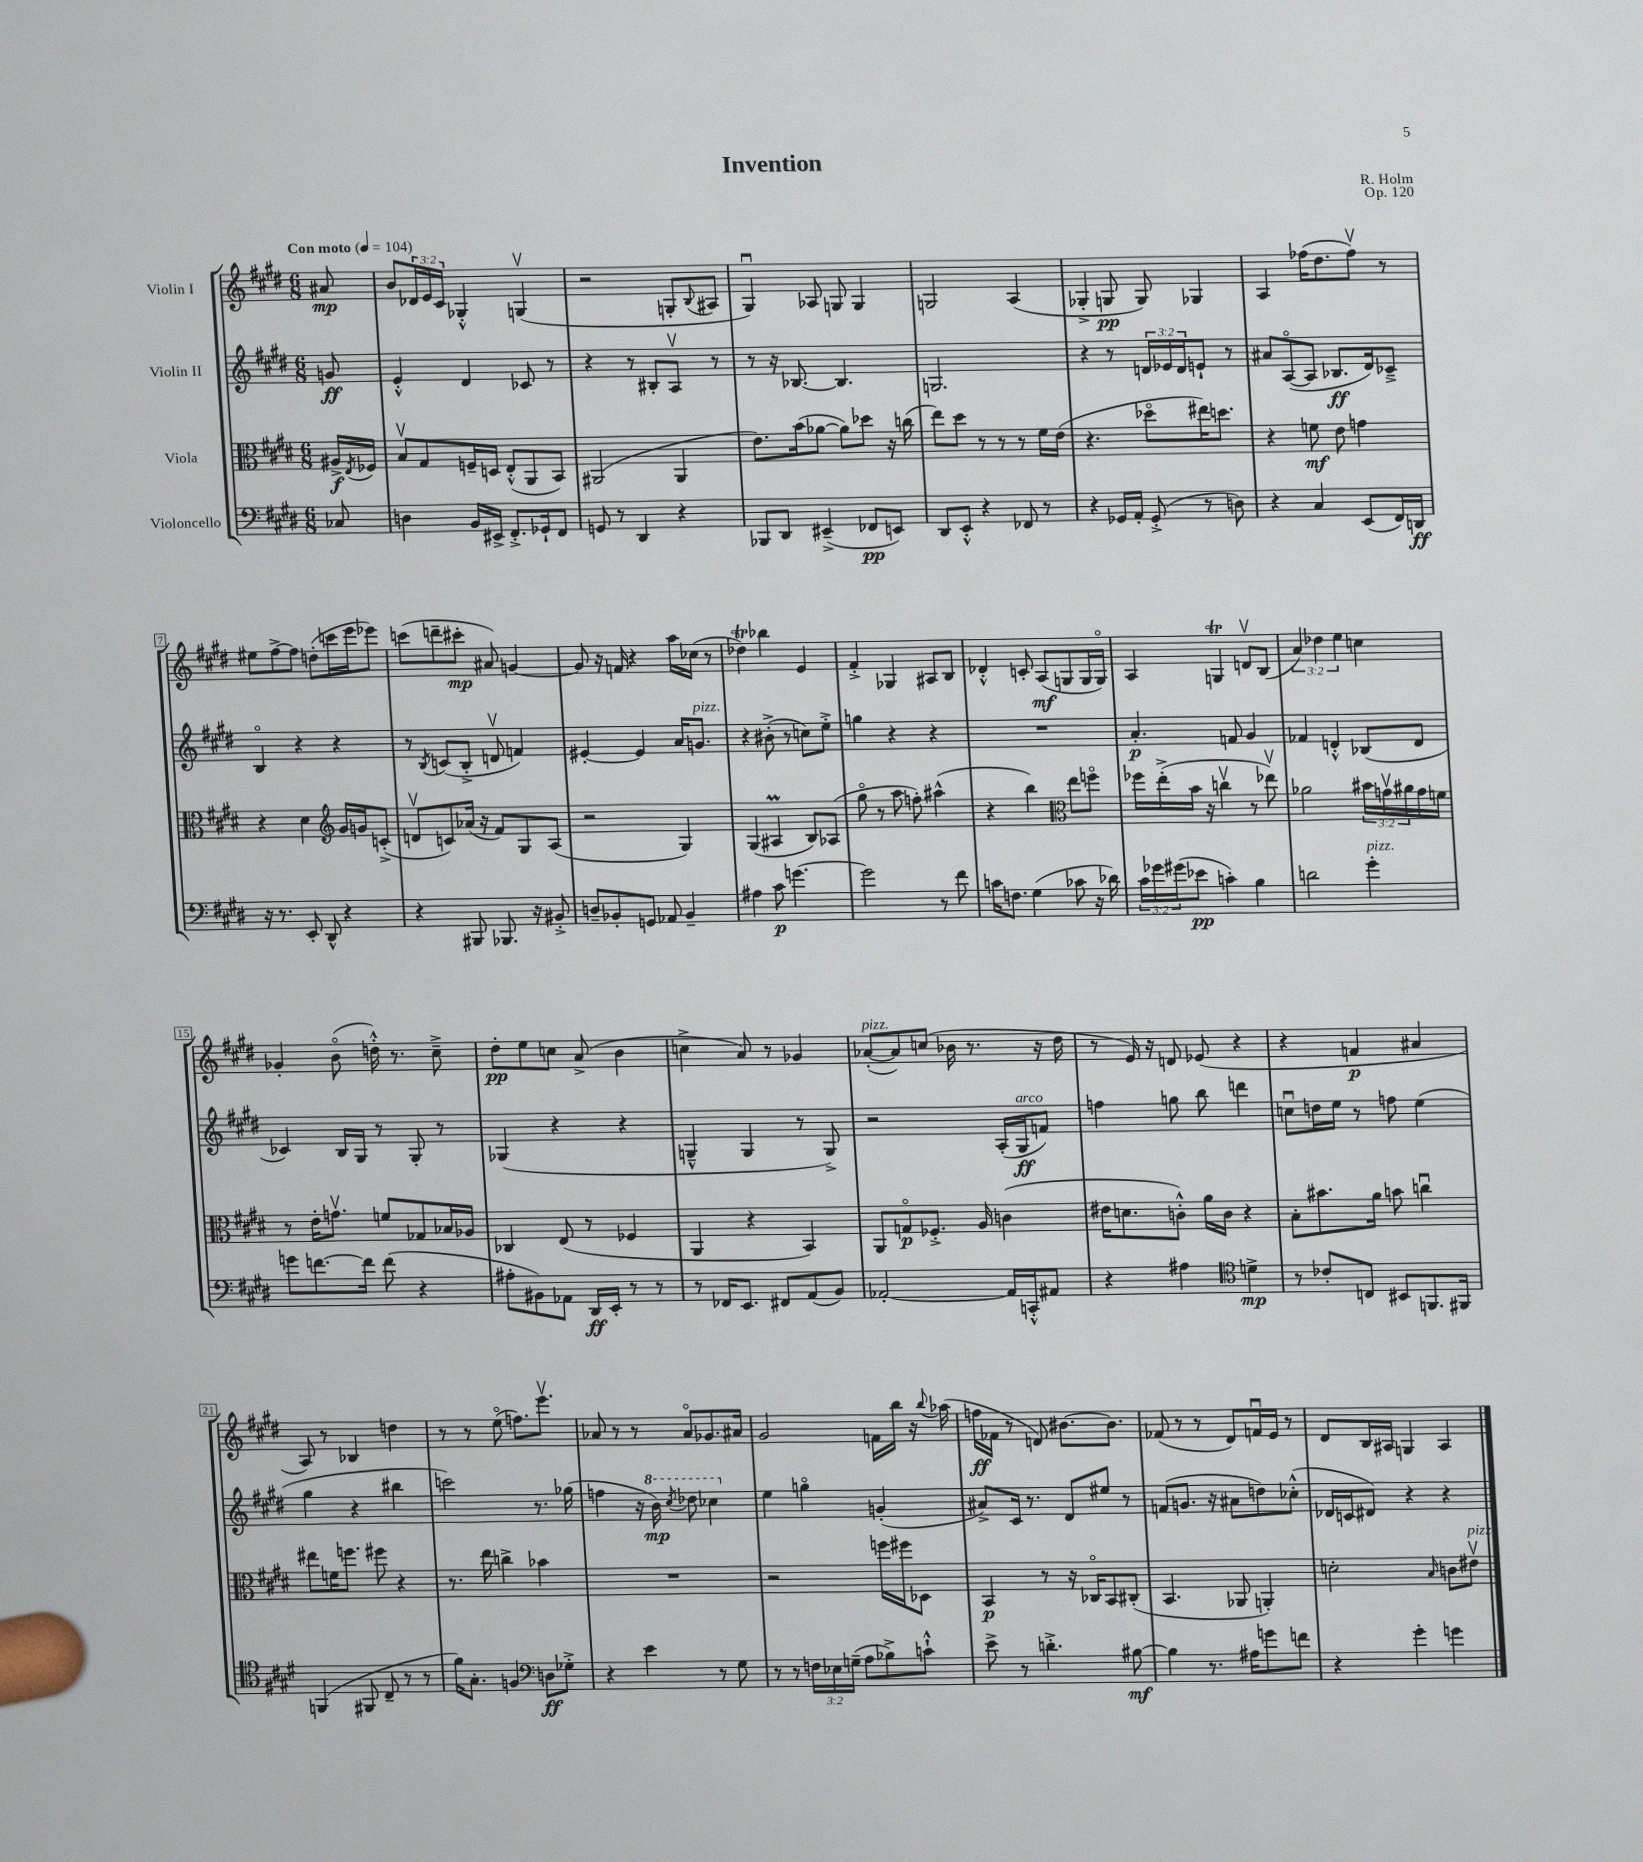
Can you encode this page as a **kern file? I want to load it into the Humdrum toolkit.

**kern	**kern	**kern	**kern
*staff4	*staff3	*staff2	*staff1
*clefF4	*clefC3	*clefG2	*clefG2
*k[f#c#g#d#]	*k[f#c#g#d#]	*k[f#c#g#d#]	*k[f#c#g#d#]
*M6/8	*M6/8	*M6/8	*M6/8
*MM104	*MM104	*MM104	*MM104
8C-	16A#^	8g	8a#
.	8qE	.	.
.	16F-	.	.
=	=	=	=
4D	8Bv	4e'^^	8b
.	8G#	.	24d-
.	.	.	24e
.	.	.	24c#
16BB	16F~	4d#	4G-'^^
16EE#^	16D	.	.
8.FF#'^	(8E'^^	.	.
.	8AA	8c-	(4Gv
16GG-`	.	.	.
8FF#	8BB)	8r	.
=	=	=	=
8GG	(2AA#	4r	2r
8r	.	.	.
4DD#	.	8r	.
.	.	8B#'	.
4r	4AA#	8Av	8G'
.	.	.	8qqB
.	.	8r	8A#
=	=	=	=
8BBB-	8.e)	8r	4G#u)
8DD#	.	16r	.
.	(16b	[8.B-	.
(4EE#~^	[8a-	.	8A-
.	8a-])	4.B-]	8G
8FF-	8dd-	.	4G
8EE)	16r	.	.
.	(16cc	.	.
=	=	=	=
8DD#	8ee)	2.G	2G
8EE'^^	8dd#	.	.
4r	8r	.	.
.	8r	.	.
8FF-	8r	.	(4A
8r	16f#	.	.
.	(16e	.	.
=	=	=	=
4r	4.r	4r	4G-'^
16GG-	.	8r	8G
16AA'	.	.	.
(8GG-'^	8dd-o	24d	8G)
.	.	24e-	.
.	.	24d	.
8r	16ee#)	8e`	4G-
.	8.dd	.	.
8D)	.	8r	.
=	=	=	=
4r	4r	8a#	4A
.	.	([8Ao	.
4C#	8f	8A]	(16ff-
.	.	.	8.dd#
.	8e	8.B-	.
(8EE	4g	.	8ff-v)
.	.	16d#)	.
16FF#)	.	8c-~^	8r
16DD	.	.	.
=	=	=	=
16r	4r	4Bo	8ee#
8.r	.	.	.
.	.	.	[8ff#^
8EE'	4d#	4r	8ff#]
8DD#^^	.	.	(8dd'
*	*clefG2	*	*
4r	16g#	4r	16ccc
.	16g	.	16eee
.	(8c'^	.	8eee-)
=	=	=	=
4r	8dv	8r	(8ccc
.	.	8qB	.
.	8c)	(8c	8ddd~
8BBB#	(16a-	8B'^	8ccc#'
.	16r	.	.
8.BBB-	8f#)	8dv	8a#)
.	8G#	4f)	[4g
16r	.	.	.
8BB#'^	(8A	.	.
=	=	=	=
8D~	2r	[4e#'	8g]
8BB-'	.	.	16r
.	.	.	16f
8GG	.	4e#]	4r
8AA-	.	.	.
4BB-~	4G#)	16a	16aa
.	.	8.g	(16cc-
.	.	.	8r
=	=	=	=
4A#	(4G#	4r	4dd-)
8c#	4A#	(8b#'^	4bb-
[4.g	.	8r	.
.	8B)	8cc)	4e
.	(8A-	8ee'^	.
=	=	=	=
2g]	8gg#o	4gg	4f#'^
.	8r	.	.
.	8aa	4r	4G-
.	8ff')	.	.
8r	(4aa#^^	4r	8A#
8f#	.	.	8B
=	=	=	=
16c	4r	2.r	4d-'^^
8.F	.	.	.
(4G#	4bb)	.	8c'
.	.	.	(8A
*	*clefC3	*	*
8c-	8ee	.	8G
16r	8ffo	.	16G
16d-)	.	.	16Go)
=	=	=	=
24c#	16ff-	4.a'	4A
24g-	.	.	.
.	(16ee'^	.	.
(24g#	.	.	.
8e-	16b	.	.
.	16r	.	.
4c')	4ccv	.	4G
.	.	8f	.
4B	8r	4g#	8dv
.	8ee-v)	.	(8B
=	=	=	=
2d	2a-	4f-	6a)
.	.	.	6dd-
.	.	4d'^^	.
.	.	.	6ee
4g#'	24b#	(8B-	4cc
.	24gv	.	.
.	24a#	.	.
.	16g	8d	.
.	16f	.	.
=	=	=	=
8g	8r	4c-)	4g-'
[8.f	16e'	.	.
.	8.gv	.	.
.	.	16B	(8bo
16f]	.	16G#	.
(8f	8f	8r	16dd'^^)
.	.	.	8.r
4r	8G-	8G#'	.
.	16B-	8r	8cc#~^
.	16A-	.	.
=	=	=	=
8A#'	4C-	(4G-	8dd#'
8BB#)	.	.	8ee
8AA-	(8E	4r	8cc
16DD#	8r	.	(8a^
16EE'	.	.	.
8r	4F-	4r	4b
8r	.	.	.
=	=	=	=
8r	4AA	4G~^^	4cc^
16FF-	.	.	.
8.EE	.	.	.
.	4r	4G	8a)
8FF#	.	.	8r
(8AA	4BB)	8r	4g-
8BB)	.	8G^)	.
=	=	=	=
[2AA-'	8AA	2r	([8a-'
.	8Go	.	8a-])
.	8.F-'^	.	(8cc
.	.	.	16b-
.	16A	.	8.r
16AA-]	(4c	(16A'	.
16CC'^^	.	16G#	.
8AA#	.	8f)	16r
.	.	.	16dd#
=	=	=	=
4r	16e#	4ff	8r
.	8.d	.	.
.	.	.	16e)
.	.	.	16r
4A#	8c'^^)	8gg	8d
.	16a	8bb	(8e-
.	16c	.	.
*clefC4	*	*	*
4d^	4r	4ddd	4r
=	=	=	=
8r	8B'	8ccu	4r
8c-'	8.b#	16dd	.
.	.	16ee	.
8C	.	8r	4f
.	16a	.	.
8BB#	8b	8ff	.
8.FF	4ccu	(4ee	4a#
16FF#	.	.	.
=	=	=	=
(4FF	8ee#	4gg#	8A)
.	16f	.	8r
.	8.ff	.	.
8FF#	.	4r	4B-
8C#~	8ff#	.	.
8r	4r	4bb#	4dd
8r	.	.	.
=	=	=	=
16f#)	8.r	2ccc)	8r
8.G#'	.	.	.
.	.	.	8r
.	16ee	.	.
4F	4cc^	.	(8eeo
.	.	.	8.ff)
*clefF4	*	*	*
8D	4b-	8.r	.
.	.	.	8.eeev
8G-'^	.	.	.
.	.	(16gg-	.
=	=	=	=
4r	2.r	4ff	8a-
.	.	.	8r
4e	.	16r	8r
.	.	16bb)	.
.	.	8qccc#	.
.	.	8ddd-	8a-o
8r	.	4ccc-	8.g-
8G#	.	.	.
.	.	.	16a#
=	=	=	=
8r	2r	4ee	2g#
8r	.	.	.
24F	.	4ggo	.
24E-	.	.	.
(24G~	.	.	.
8A	.	.	.
8B-^)	16ff	(4g'	16f
.	16ff#	.	16bb
8c`^^	8D-	.	16r
.	.	.	8qqbb
.	.	.	(16aa-
=	=	=	=
8e^	4BB	8a#^)	16ff
.	.	.	16f-
8r	.	16c#	8r
.	.	8.r	.
4.d'^	8r	.	8d)
.	16r	8d#	[8.b#
.	16C-o	.	.
.	8BB	8ee#	.
.	.	.	8.b#]
[8B#	(8C#'	8r	.
=	=	=	=
4B#]	4.BB	(8f	(8f-
.	.	8.g	8r
8.r	.	.	8r
.	.	16r	.
.	8AA-	8a#	8d#)
16A#	.	.	.
8g	4AA')	8dd)	16fu
.	.	.	16e
8f	.	(8cc-'^^	8r
=	=	=	=
4r	2d'	16d-	8d#
.	.	16c	.
.	.	8d#)	16B
.	.	.	16A#
4g#'	.	4r	4G
.	16qqB	.	.
4g	8c	4r	4A#
.	8e#v	.	.
==	==	==	==
*-	*-	*-	*-
